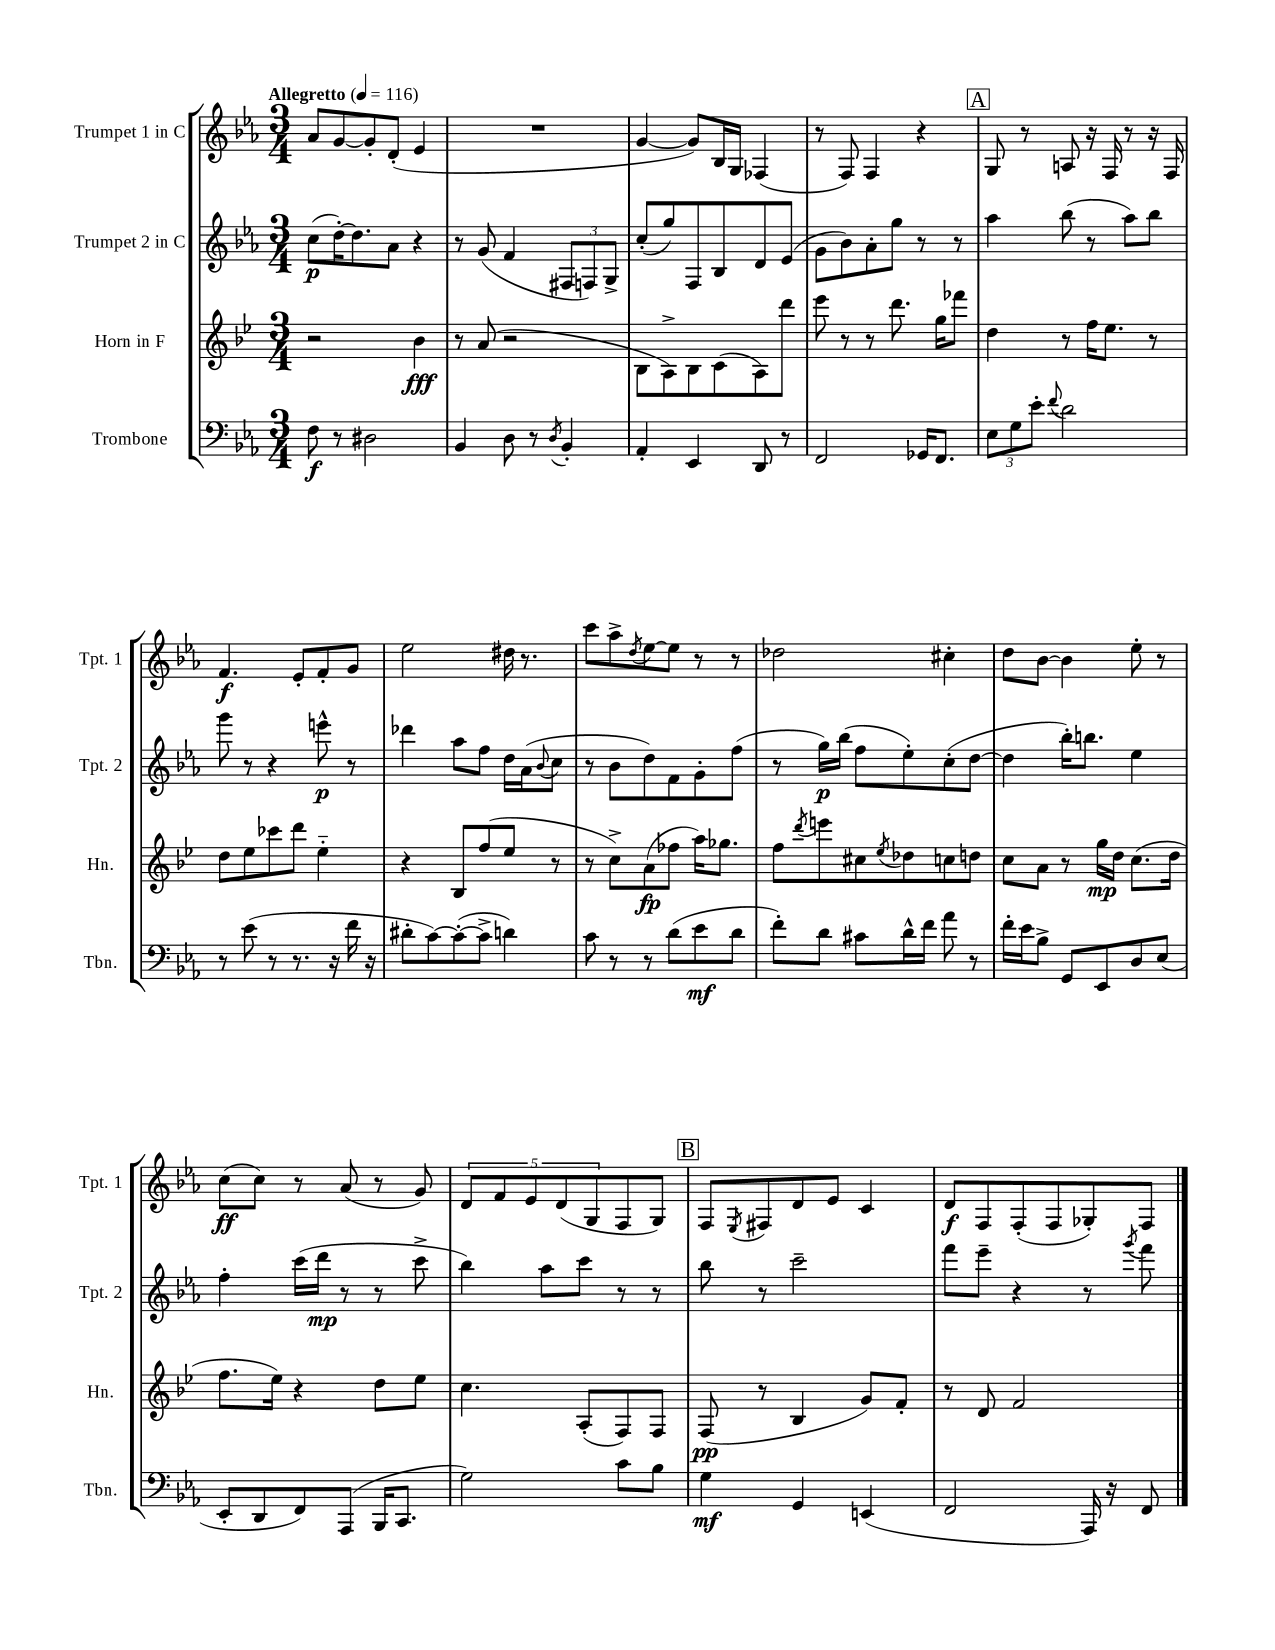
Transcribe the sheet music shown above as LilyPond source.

<<
\new StaffGroup <<
\new Staff = "s0" \with { instrumentName = "Trumpet 1 in C" shortInstrumentName = "Tpt. 1" } {
    \clef treble \key ees \major \numericTimeSignature \time 3/4 \tempo "Allegretto" 4 = 116
    aes'8 g'8~ g'8-. d'8-.( ees'4 |
    R2. |
    g'4~ g'8) bes16 g16 fes4( |
    r8 f8) f4 r4 |
    \mark \markup { \box "A" } g8 r8 a8 r16 f16 r8 r16 f16 |
    f'4.\f ees'8-. f'8-. g'8 |
    ees''2 dis''16 r8. |
    c'''8 aes''8-> \acciaccatura { d''8 } ees''8~ ees''8 r8 r8 |
    des''2 cis''4-. |
    d''8 bes'8~ bes'4 ees''8-. r8 |
    c''8\ff( c''8) r8 aes'8( r8 g'8) |
    \tuplet 5/4 { d'8 f'8 ees'8 d'8( g8 } f8 g8) |
    \mark \markup { \box "B" } f8 \acciaccatura { ees8 } fis8 d'8 ees'8 c'4 |
    d'8\f f8 f8-.( f8 ges8-.) f8 \bar "|." |
}
\new Staff = "s1" \with { instrumentName = "Trumpet 2 in C" shortInstrumentName = "Tpt. 2" } {
    \clef treble \key ees \major \numericTimeSignature \time 3/4
    c''8\p( d''16~-.) d''8. aes'8 r4 |
    r8 g'8( f'4 \tuplet 3/2 { fis8 f8) g8-> } |
    c''8-.( g''8) f8 bes8 d'8 ees'8( |
    g'8 bes'8) aes'8-. g''8 r8 r8 |
    \mark \markup { \box "A" } aes''4 bes''8( r8 aes''8) bes''8 |
    g'''8 r8 r4 e'''8-^\p r8 |
    des'''4 aes''8 f''8 d''16 aes'16( \appoggiatura { bes'8 } c''8 |
    r8 bes'8 d''8) f'8 g'8-. f''8( |
    r8 g''16\p) bes''16( f''8 ees''8-.) c''8-.( d''8~ |
    d''4 bes''16-.) b''8. ees''4 |
    f''4-. c'''16( d'''16\mp r8 r8 c'''8-> |
    bes''4) aes''8 c'''8 r8 r8 |
    \mark \markup { \box "B" } bes''8 r8 c'''2-- |
    f'''8 ees'''8-- r4 r8 \acciaccatura { g'''8 } f'''8 \bar "|." |
}
\new Staff = "s2" \with { instrumentName = "Horn in F" shortInstrumentName = "Hn." } {
    \clef treble \key bes \major \numericTimeSignature \time 3/4
    r2 bes'4\fff |
    r8 a'8( r2 |
    bes8 a8->) bes8 c'8( a8) d'''8 |
    ees'''8 r8 r8 d'''8. g''16 fes'''8 |
    \mark \markup { \box "A" } d''4 r8 f''16 ees''8. r8 |
    d''8 ees''8 ces'''8 d'''8 ees''4-_ |
    r4 bes8 f''8( ees''8 r8 |
    r8 c''8->) a'8\fp( fes''8 a''16) ges''8. |
    f''8 \acciaccatura { d'''8 } e'''8 cis''8 \acciaccatura { ees''8 } des''8 c''8 d''8 |
    c''8 a'8 r8 g''16\mp d''16 c''8.( d''16 |
    f''8. ees''16) r4 d''8 ees''8 |
    c''4. a8-.( f8) f8 |
    \mark \markup { \box "B" } f8\pp( r8 bes4 g'8) f'8-. |
    r8 d'8 f'2 \bar "|." |
}
\new Staff = "s3" \with { instrumentName = "Trombone" shortInstrumentName = "Tbn." } {
    \clef bass \key ees \major \numericTimeSignature \time 3/4
    f8\f r8 dis2 |
    bes,4 d8 r8 \acciaccatura { d8 } bes,4-. |
    aes,4-. ees,4 d,8 r8 |
    f,2 ges,16 f,8. |
    \mark \markup { \box "A" } \tuplet 3/2 { ees8 g8 ees'8-. } \appoggiatura { f'8 } d'2 |
    r8 ees'8( r8 r8. r16 f'16 r16 |
    dis'8-. c'8~) c'8~-.( c'8-> d'4) |
    c'8 r8 r8 d'8( ees'8\mf d'8 |
    f'8-.) d'8 cis'8 d'16-^ f'16 aes'8 r8 |
    f'16-. ees'16 bes8-> g,8 ees,8 d8 ees8( |
    ees,8-. d,8 f,8) aes,,8( bes,,16 c,8. |
    g2) c'8 bes8 |
    \mark \markup { \box "B" } g4\mf g,4 e,4( |
    f,2 aes,,16) r16 f,8 \bar "|." |
}
>>
>>
\layout { \context { \Score \remove "Bar_number_engraver" } }
